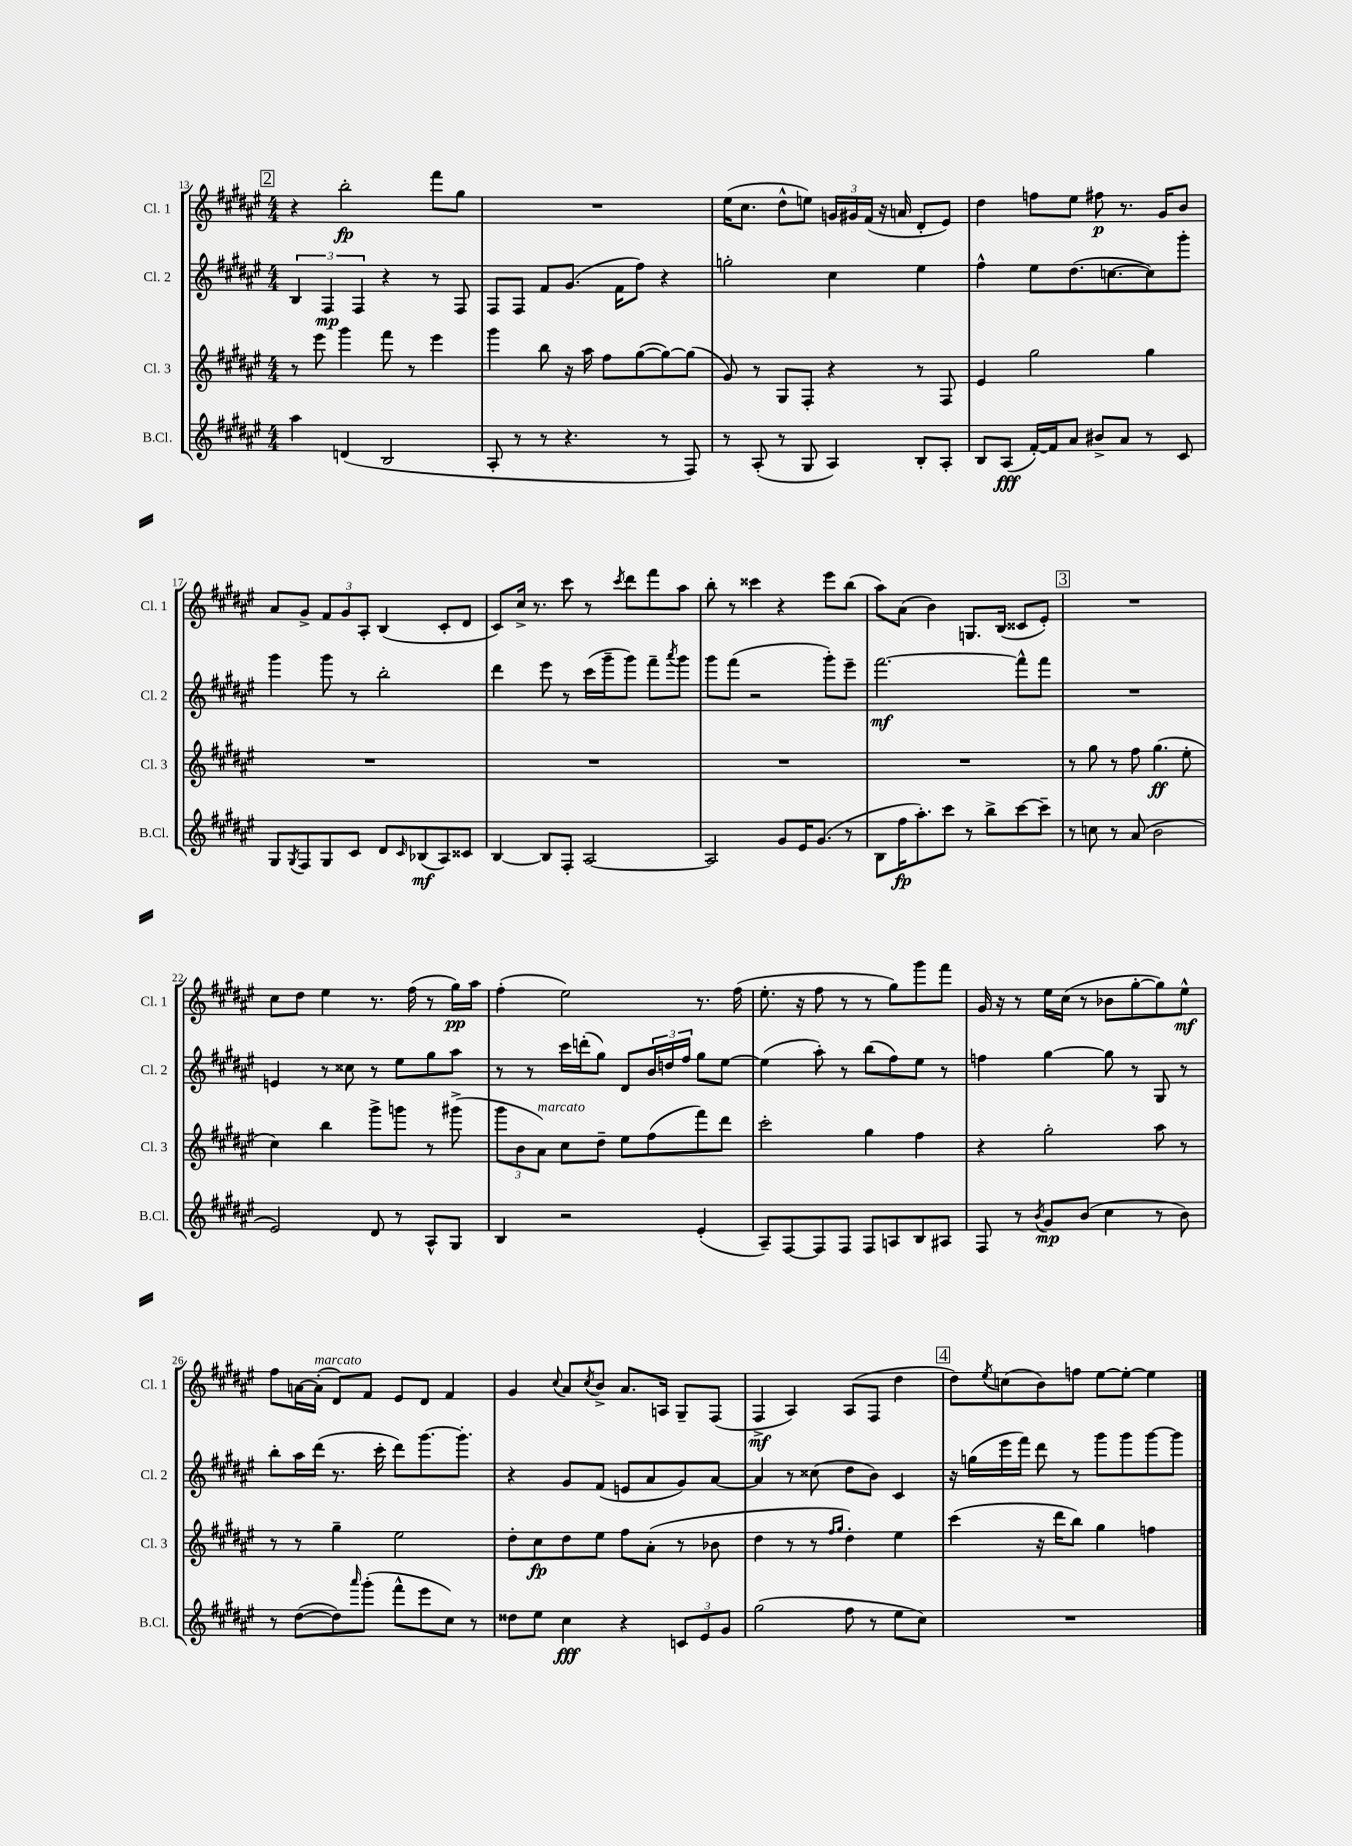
<<
\new StaffGroup <<
\new Staff = "s0" \with { instrumentName = "Cl. 1" shortInstrumentName = "Cl. 1" } {
    \clef treble \key fis \major \numericTimeSignature \time 4/4
    \mark \markup { \box "2" } r4 b''2-.\fp fis'''8 gis''8 |
    R1 |
    eis''16( cis''8. dis''8-^ e''8) \tuplet 3/2 { g'16 gis'16 fis'16( } r16 a'16 dis'8-. eis'8) |
    dis''4 f''8 eis''8 fis''8\p r8. gis'16 b'8 |
    ais'8 gis'8-> \tuplet 3/2 { fis'8 gis'8 ais8-. } b4( cis'8-. dis'8 |
    cis'8) cis''16-> r8. cis'''8 r8 \acciaccatura { cis'''8 } dis'''8 fis'''8 ais''8 |
    b''8-. r8 cisis'''4 r4 eis'''8 b''8( |
    ais''8) ais'8( b'4) g8. b16( cisis'8 eis'8-.) |
    \mark \markup { \box "3" } R1 |
    cis''8 dis''8 eis''4 r8. fis''16( r8 gis''16\pp) ais''16 |
    fis''4-.( eis''2) r8. fis''16( |
    eis''8.-. r16 fis''8 r8 r8 gis''8) gis'''8 fis'''8 |
    gis'16 r16 r8 eis''16 cis''16( r8 bes'8 gis''8~-. gis''8) eis''8-^\mf |
    fis''8 a'16~ a'16-.^\markup { \italic "marcato" }( dis'8) fis'8 eis'8 dis'8 fis'4 |
    gis'4 \appoggiatura { cis''8 } ais'8 \acciaccatura { cis''8 } b'8-> ais'8. a16 gis8-- fis8( |
    fis4->\mf ais4) ais8( fis8 dis''4 |
    \mark \markup { \box "4" } dis''8) \acciaccatura { eis''8 } c''8( b'8) f''8 eis''8~ eis''8~-. eis''4 \bar "|." |
}
\new Staff = "s1" \with { instrumentName = "Cl. 2" shortInstrumentName = "Cl. 2" } {
    \clef treble \key fis \major \numericTimeSignature \time 4/4
    \mark \markup { \box "2" } \tuplet 3/2 { b4 fis4\mp fis4 } r4 r8 fis8 |
    fis8 fis8 fis'8 gis'8.( fis'16 fis''8) r4 |
    g''2-. cis''4 eis''4 |
    fis''4-^ eis''8 dis''8.( c''8.~ c''8) gis'''8-. |
    gis'''4 gis'''8 r8 b''2-. |
    dis'''4 eis'''8 r8 cis'''16( gis'''16-- gis'''8) fis'''8-- \acciaccatura { ais'''8 } gis'''8 |
    gis'''8 fis'''8( r2 gis'''8-.) eis'''8-- |
    fis'''2.~\mf fis'''8-^ fis'''8 |
    \mark \markup { \box "3" } R1 |
    e'4 r8 cisis''8 r8 eis''8 gis''8 ais''8 |
    r8 r8 cis'''16 d'''16-.( gis''8) dis'8 \tuplet 3/2 { b'16 d''16 fis''16 } gis''8 eis''8~ |
    eis''4( ais''8-.) r8 b''8( fis''8) eis''8 r8 |
    f''4 gis''4~ gis''8 r8 gis8 r8 |
    b''8-. ais''16 dis'''16( r8. cis'''16-. dis'''8) gis'''8.~ gis'''8.-. |
    r4 gis'8 fis'8( e'8 ais'8 gis'8) ais'8~ |
    ais'4 r8 cisis''8( dis''8 b'8) cis'4 |
    \mark \markup { \box "4" } r16 g''16( eis'''16 fis'''16) dis'''8 r8 gis'''8 gis'''8 gis'''8~ gis'''8 \bar "|." |
}
\new Staff = "s2" \with { instrumentName = "Cl. 3" shortInstrumentName = "Cl. 3" } {
    \clef treble \key fis \major \numericTimeSignature \time 4/4
    \mark \markup { \box "2" } r8 eis'''8 gis'''4 fis'''8 r8 eis'''4 |
    gis'''4 b''8 r16 ais''16 fis''8 gis''8~( gis''8~) gis''8( |
    gis'8) r8 gis8 fis8-. r4 r8 fis8 |
    eis'4 gis''2 gis''4 |
    R1 |
    R1 |
    R1 |
    R1 |
    \mark \markup { \box "3" } r8 gis''8 r8 fis''8 gis''4.\ff( eis''8-. |
    cis''4) b''4 gis'''8-> g'''8 r8 gis'''8->( |
    \tuplet 3/2 { gis'''8 b'8 ais'8^\markup { \italic "marcato" }) } cis''8 dis''8-- eis''8 fis''8( fis'''8) dis'''8 |
    cis'''2-. gis''4 fis''4 |
    r4 gis''2-. ais''8 r8 |
    r8 r8 gis''4-- eis''2 |
    dis''8-. cis''8\fp dis''8 eis''8 fis''8 ais'8-.( r8 bes'8 |
    dis''4 r8 r8 \grace { fis''16 gis''16 } dis''4-.) eis''4 |
    \mark \markup { \box "4" } cis'''4( r16 dis'''16 b''8) gis''4 f''4 \bar "|." |
}
\new Staff = "s3" \with { instrumentName = "B.Cl." shortInstrumentName = "B.Cl." } {
    \clef treble \key fis \major \numericTimeSignature \time 4/4
    \mark \markup { \box "2" } ais''4 d'4( b2 |
    ais8-. r8 r8 r4. r8 fis8) |
    r8 ais8-.( r8 gis8 ais4) b8-. ais8-. |
    b8 ais8\fff( fis'16~-.) fis'16 ais'8 bis'8-> ais'8 r8 cis'8 |
    gis8 \acciaccatura { gis8 } fis8 gis8 cis'8 dis'8 \grace { cis'16 } bes8\mf( ais8) cisis'8 |
    b4~ b8 fis8-. ais2~ |
    ais2 gis'8 eis'16 gis'8.( r8 |
    b8 fis''16\fp ais''8.-.) cis'''8 r8 b''8-> cis'''8~ cis'''8-- |
    \mark \markup { \box "3" } r8 c''8 r8 ais'8( b'2 |
    eis'2) dis'8 r8 ais8-^ gis8 |
    b4 r2 eis'4-.( |
    ais8--) fis8~ fis8 fis8 fis8 a8 b8 ais8 |
    fis8 r8 \acciaccatura { b'8 } gis'8\mp b'8( cis''4 r8 b'8) |
    r8 dis''8~( dis''8) \grace { ais'''16 } gis'''8-.( fis'''8-^ eis'''8 cis''8) r8 |
    disis''8 eis''8 cis''4\fff r4 \tuplet 3/2 { c'8 eis'8 gis'8 } |
    gis''2( fis''8 r8 eis''8 cis''8) |
    \mark \markup { \box "4" } R1 \bar "|." |
}
>>
>>
\layout { \context { \Score currentBarNumber = #13 } }
